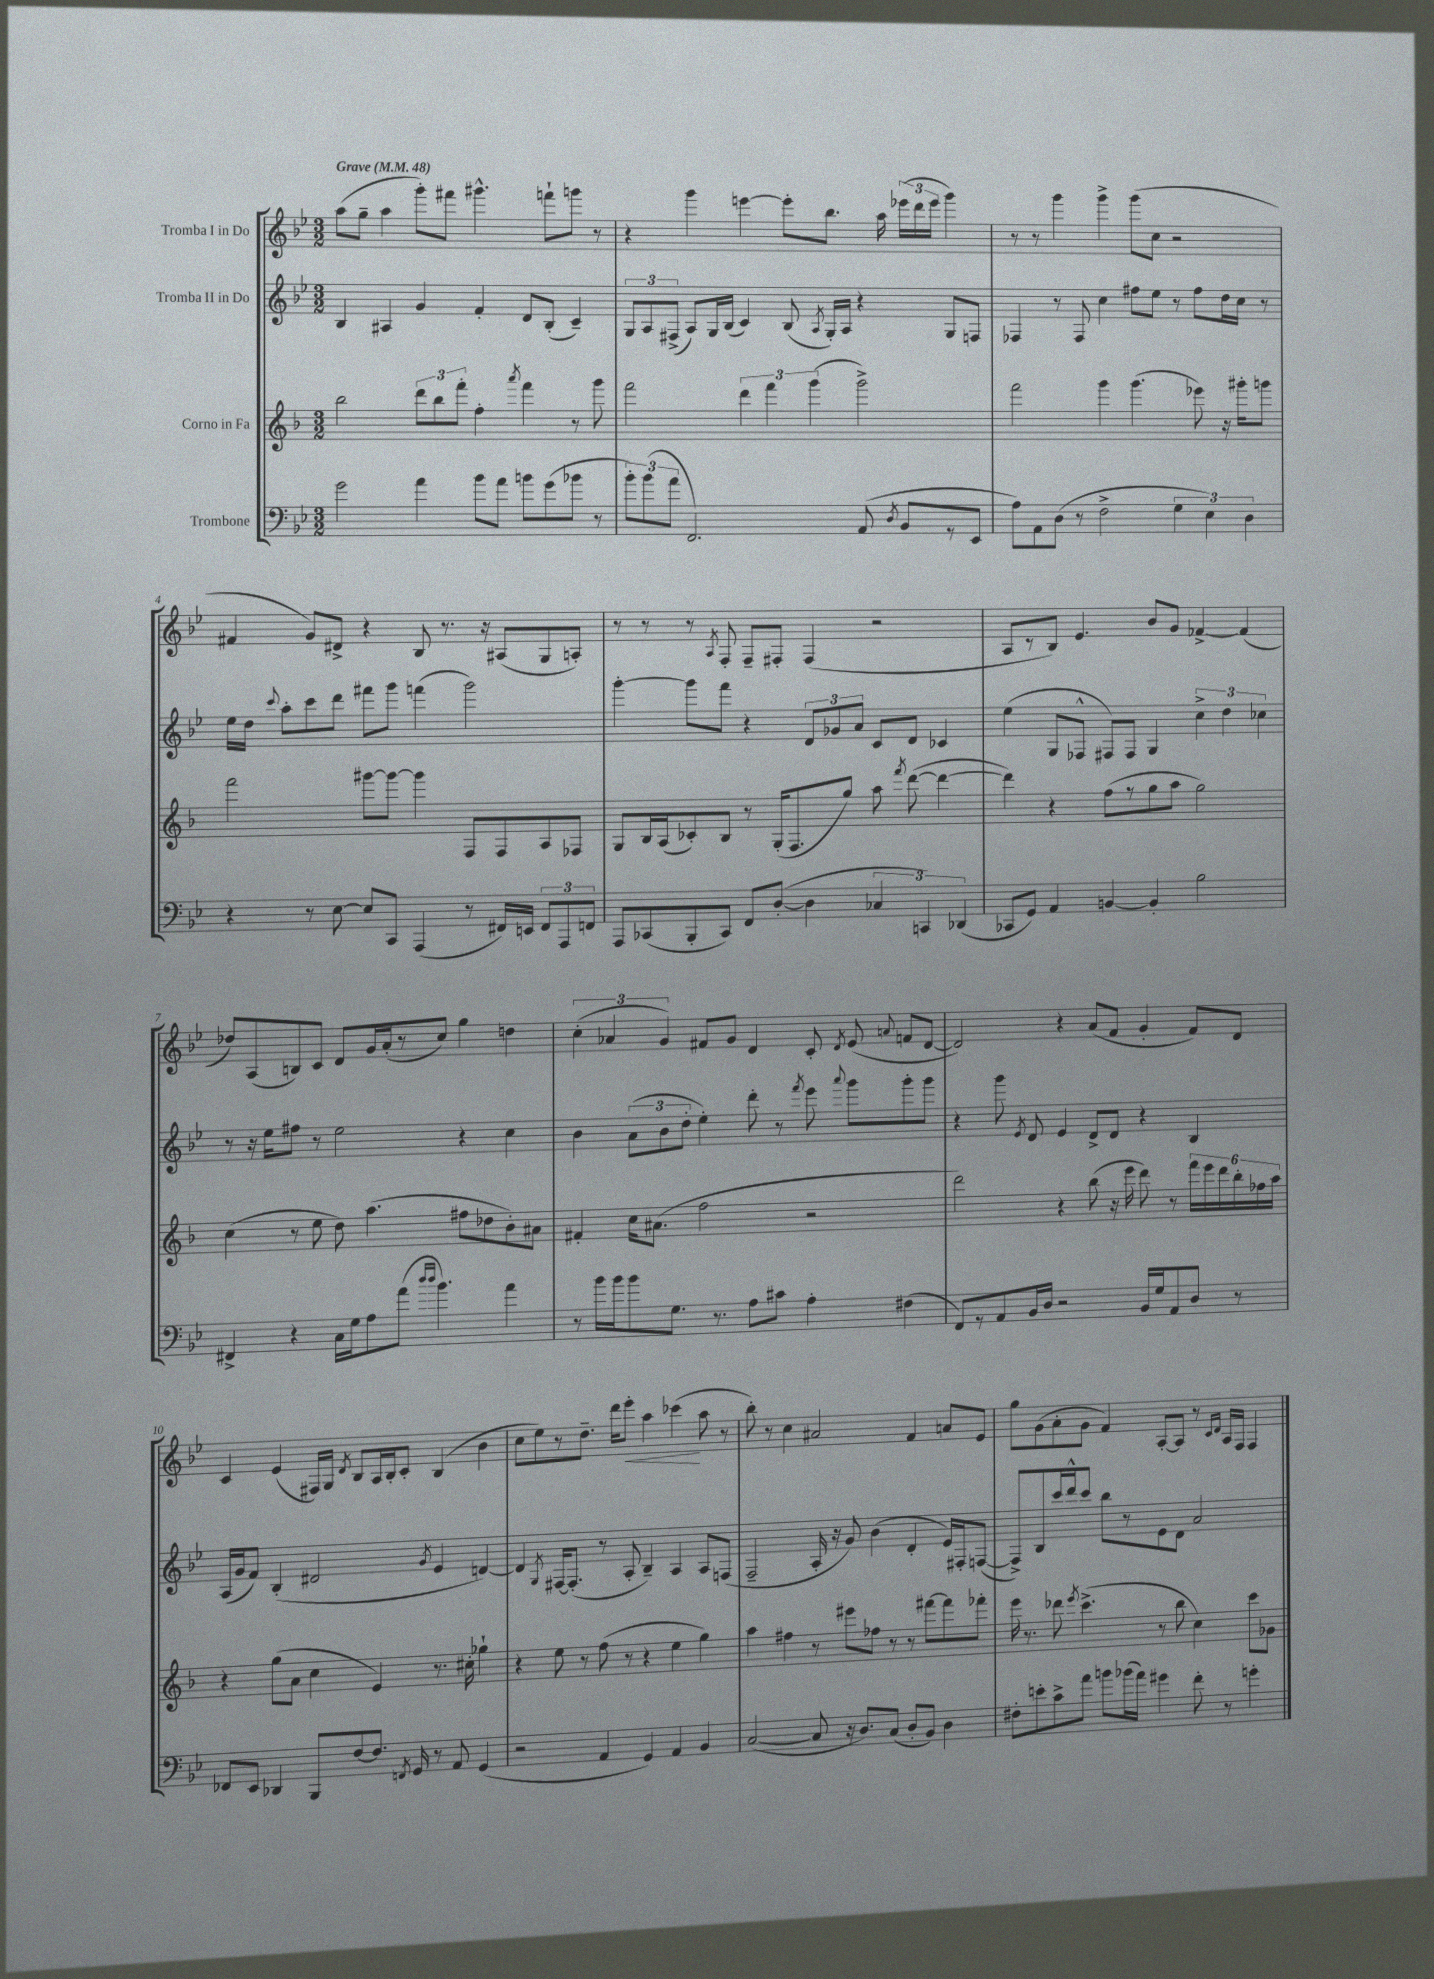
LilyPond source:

<<
\new StaffGroup <<
\new Staff = "s0" \with { instrumentName = "Tromba I in Do" } {
    \clef treble \key bes \major \numericTimeSignature \time 3/2 \tempo "Grave" 4 = 48
    \autoBeamOff a''8[( g''8]-- a''4 g'''8[-.) fis'''8] gis'''4.-^ f'''8[-! g'''8] r8 |
    r4 g'''4 e'''4~ e'''8[-. bes''8.] a''16 \tuplet 3/2 { ees'''16[( d'''16 ees'''16] } g'''4) |
    r8 r8 g'''4 g'''4-> g'''8[( c''8] r2 |
    fis'4 g'8[) dis'8]-> r4 bes8 r8. r16 ais8[( g8 a8]-.) |
    r8 r8 r8 \acciaccatura { a8 } f8-. f8[-- fis8]-. fis4( r2 |
    a8[ r8 bes8]) ees'4. bes'8[ g'8] fes'4~-> fes'4( |
    des''8[) a8( b8) c'8] d'8[ g'16 a'16-.( r8 c''8]) g''4 d''4 |
    \tuplet 3/2 { c''4-.( aes'4 g'4) } fis'8[ g'8] d'4 c'8-. \acciaccatura { d'8 } ees'8( \appoggiatura { a'8 } f'8[ d'8]~ |
    d'2) r4 a'8[( f'8] g'4-. f'8[) d'8] |
    c'4 ees'4( fis16[) g16] \acciaccatura { d'8 } bes8[ a16 bes16-. c'8]-. bes4( bes'4 |
    c''8[ ees''8) r8 d''8.]-- d'''16[ ees'''8]-.\< a''4 ces'''4\!( a''8 r8 |
    bes''8-.) r8 c''4 ais'2 f'4 a'8[ ees'8] |
    g''8[ g'8( a'8-. g'8] f'4) a8[~-. a8] r8 \grace { c'16[ d'16] } a16[ f16] f4 \bar "|." |
}
\new Staff = "s1" \with { instrumentName = "Tromba II in Do" } {
    \clef treble \key bes \major \numericTimeSignature \time 3/2
    \autoBeamOff bes4 ais4 g'4 f'4-. d'8[ bes8]-.( c'4--) |
    \tuplet 3/2 { g8[ a8 fis8]->( } a8[) g16 bes16]( c'4) bes8( \acciaccatura { a8 } g16[-.) a16] r4 g8[ f8] |
    fes4 r8 fes8 c''4 fis''8[ ees''8] r8 fis''8[ d''16 c''16] r8 |
    ees''16[ d''16] \appoggiatura { c'''8 } a''8[-. c'''8 d'''8] fis'''8[ g'''8] f'''4( g'''2) |
    g'''4~-. g'''8[ f'''8] r4 \tuplet 3/2 { d'8[ ges'8 a'8] } c'8[ d'8] ces'4 |
    ees''4( g8[ fes8]-^ fis8[) fis8] g4 \tuplet 3/2 { c''4-> d''4 ces''4 } |
    r8 r16 ees''16[ fis''8] r8 ees''2 r4 c''4 |
    bes'4 \tuplet 3/2 { a'8[( bes'8 d''8]-. } ees''4-.) d'''8-. r8 \acciaccatura { f'''8 } ees'''8 \appoggiatura { a'''8 } g'''8[ g'''8-. g'''8] |
    r4 g'''8 \acciaccatura { ees'8 } d'8 ees'4 d'8[-> d'8] r4 bes4 |
    a16[( g'16 f'8]) bes4-.( dis'2 \acciaccatura { g'8 } ees'4 d'4~) |
    d'4 \acciaccatura { g8 } fis16[~ fis8.]-.( r8 a8-. bes4--) a4 a8[ f8]( |
    f2-- a16-. r16 g'8) bes'4( d'4-. ees'16[) fis16-. f8]~( |
    f8[->) bes8 c'''16 d'''16-^ c'''8] bes''8[ r8 ees'8 d'8] a'2 \bar "|." |
}
\new Staff = "s2" \with { instrumentName = "Corno in Fa" } {
    \clef treble \key f \major \numericTimeSignature \time 3/2
    \autoBeamOff bes''2 \tuplet 3/2 { d'''8[ bes''8 f'''8]-. } f''4-. \acciaccatura { a'''8 } f'''4 r8 g'''8 |
    f'''2 \tuplet 3/2 { d'''4 f'''4 g'''4( } g'''2->) |
    f'''2 g'''4 g'''4.( ees'''8) r16 gis'''16[-. g'''8] |
    f'''2 gis'''8[~ gis'''8]~ gis'''4 f8[ f8 a8 fes8] |
    g8[ bes16 a16( ces'8-.) bes8] r8 g16[-.( f8. g''8]) a''8 \acciaccatura { f'''8 } d'''8~( d'''4~ |
    d'''4) r4 f''8[( r8 g''8 a''8] g''2) |
    c''4( r8 e''8 d''8) a''4.( fis''8[ des''8 bes'8-.) ais'8] |
    fis'4-. c''16[ ais'8.]( f''2 r2 |
    d'''2) r4 bes''8( r16 e'''16 d'''8) r8 \tuplet 6/4 { f'''16[ e'''16 d'''16 bes''16-. fes''16 a''16] } |
    r4 g''8[( a'8] c''4 e'4) r8. cis''16-. ges''4-! |
    r4 e''8 r8 f''8( r8 r4 e''4 g''4) |
    a''4 fis''4 r8 eis'''8[ fes''8] r8 r8 fis'''8[~ fis'''8 fes'''8]-. |
    e'''16 r8. des'''8 \acciaccatura { e'''8 } c'''4.->( r8 bes''8 c''4) c'''8[ ges'8] \bar "|." |
}
\new Staff = "s3" \with { instrumentName = "Trombone" } {
    \clef bass \key bes \major \numericTimeSignature \time 3/2
    \autoBeamOff g'2 a'4 bes'8[ a'8] b'8[ g'8( bes'8] r8 |
    \tuplet 3/2 { bes'8[-.) bes'8( a'8] } f,2.) a,8( \acciaccatura { d8 } bes,8[ r8 ees,8] |
    a8[) a,8 d8]( r8 f2-> \tuplet 3/2 { g4 ees4) d4 } |
    r4 r8 ees8~ ees8[ c,8] a,,4( r8 fis,16[) e,16] \tuplet 3/2 { fis,8[ a,,8 f,8] } |
    a,,8[ ces,8( bes,,8-. ces,8]) f,8[ d8]~-.( d4 \tuplet 3/2 { ces4 c,4) des,4( } |
    ces,8[ g,8]) a,4 b,4~ b,4-. bes2 |
    fis,4-> r4 c16[ g16 a8 a'8]( \grace { d''16[ d''16] } bes'4.) a'4 |
    r8 bes'16[ bes'16 bes'8 g8.] r8. a8[ cis'8] a4-. fis4( |
    f,8[) r8 a,8 bes,16 d16] r2 bes,16[ g16 a,8 d8] r8 |
    fes,8[ ees,8] des,4 bes,,8[ f8~ f8.] \acciaccatura { f,8 } g,16 r8 a,8 g,4( |
    r2 a,4 g,4) a,4 bes,4 |
    c2~( c8 r16 d8.[) c8]( d8[-. bes,8]) d4 |
    fis8[-. e'8-. c'8-> a'8] b'8[ bes'16( a'16]) gis'4 f'8-. r8 g'4-. \bar "|." |
}
>>
>>
